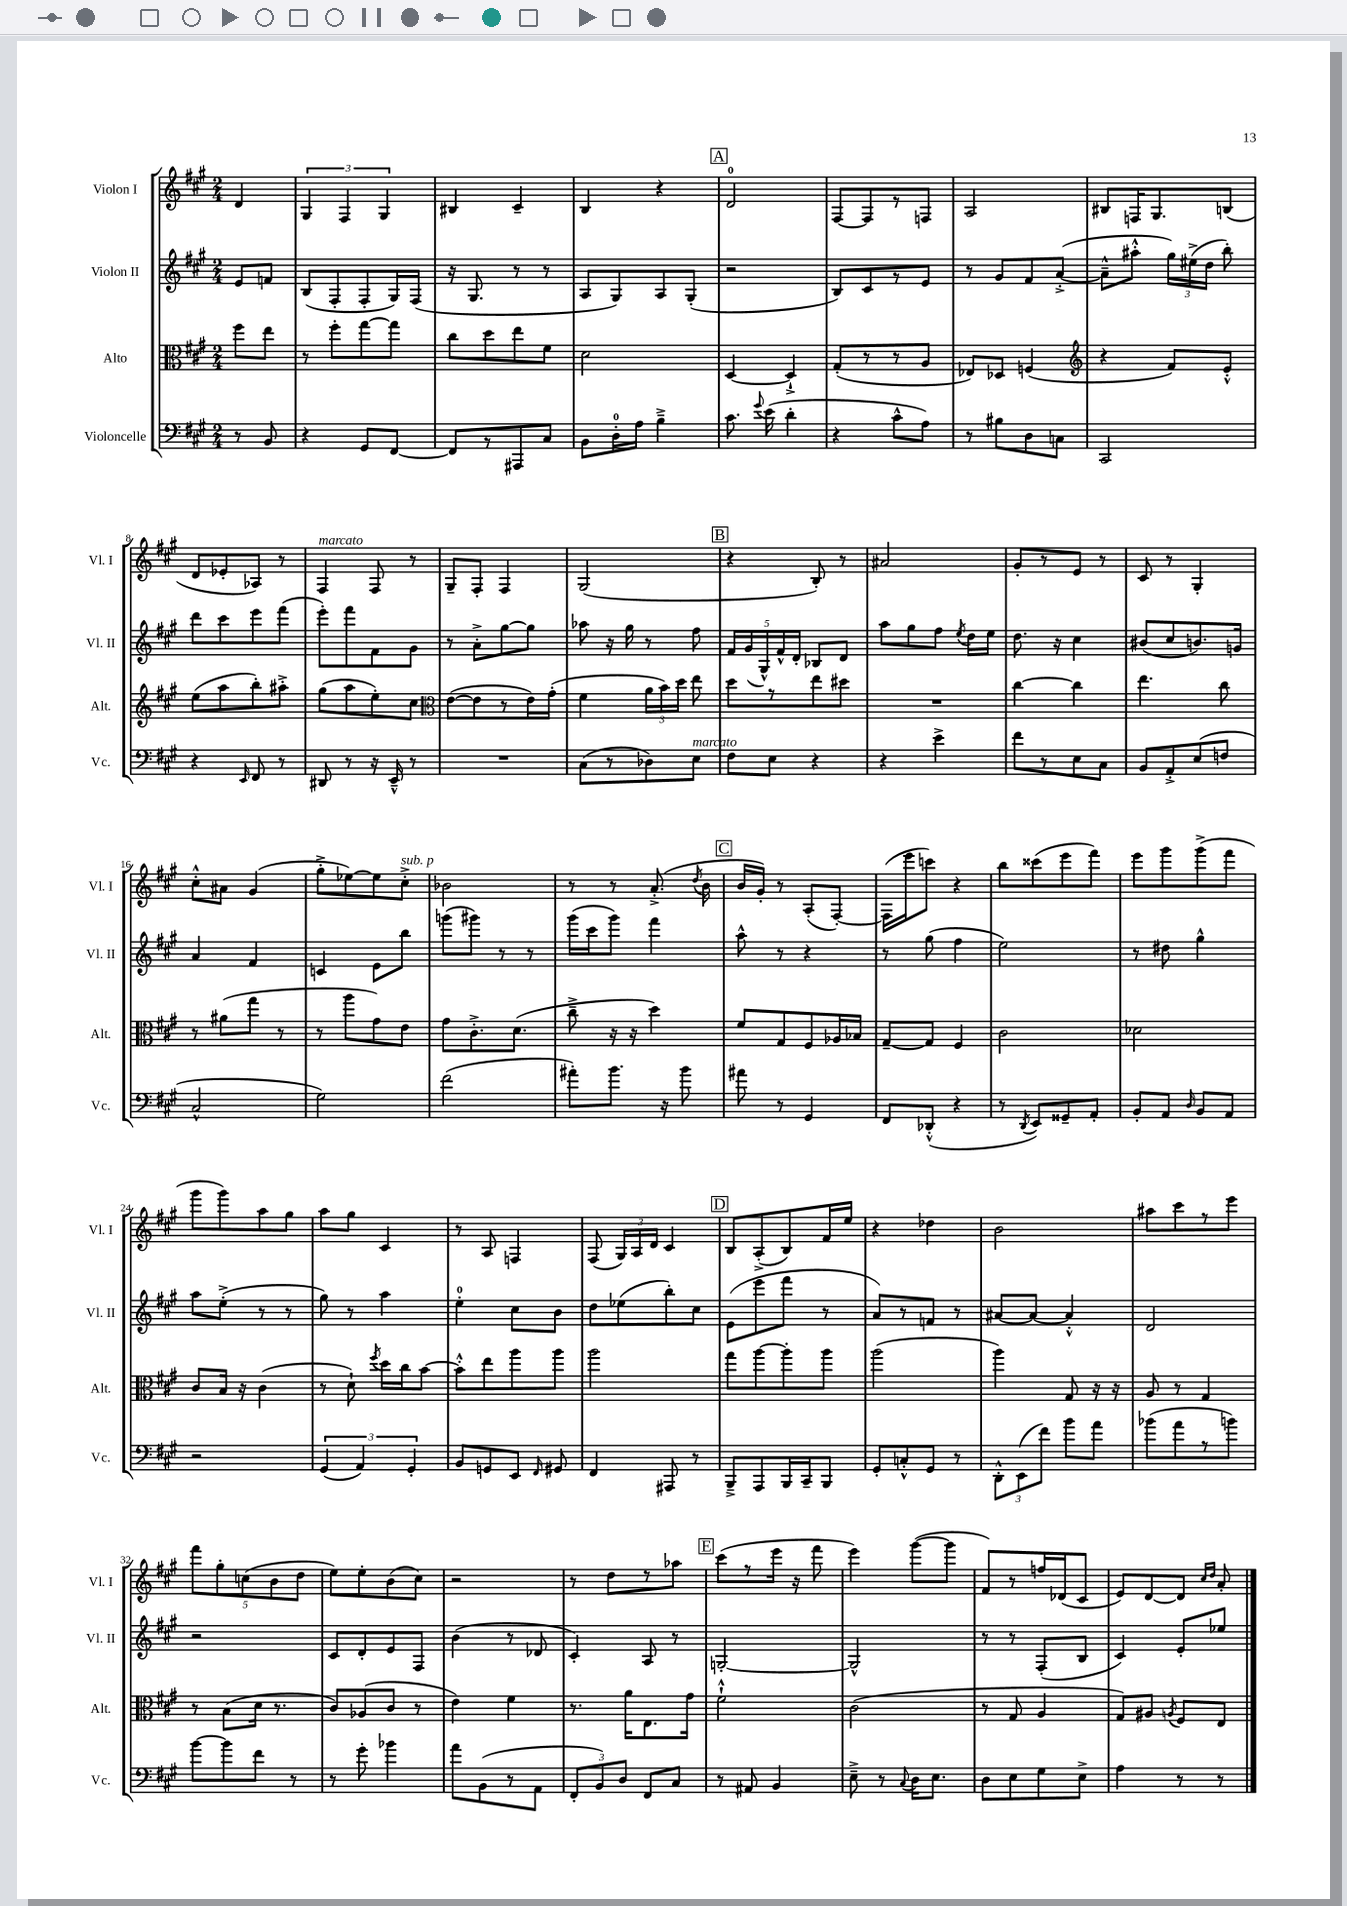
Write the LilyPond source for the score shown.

<<
\new StaffGroup <<
\new Staff = "s0" \with { instrumentName = "Violon I" shortInstrumentName = "Vl. I" } {
    \clef treble \key a \major \numericTimeSignature \time 2/4 \partial 4
    \autoBeamOff d'4 |
    \tuplet 3/2 { gis4 fis4 gis4 } |
    bis4 cis'4-- |
    b4 r4 |
    \mark \markup { \box "A" } d'2-0 |
    fis8[~ fis8 r8 f8] |
    a2 |
    bis8[ f16 gis8. b8]( |
    d'8[ ees'8-. aes8]) r8 |
    fis4^\markup { \italic "marcato" } fis8 r8 |
    gis8[-- fis8]-. fis4 |
    gis2( |
    \mark \markup { \box "B" } r4 b8-.) r8 |
    ais'2 |
    gis'8[-. r8 e'8] r8 |
    cis'8 r8 gis4-. |
    cis''8[-.-^ ais'8] gis'4( |
    gis''8[-.-> ees''8~) ees''8 cis''8]-.->^\markup { \italic "sub. p" } |
    bes'2 |
    r8 r8 a'8.-.->( \acciaccatura { d''8 } b'16 |
    \mark \markup { \box "C" } b'16[ gis'16]-.) r8 a8[-.( fis8]~-.) |
    fis16[( e'''16 c'''8]) r4 |
    b''8[ cisis'''8( e'''8 fis'''8]) |
    e'''8[ gis'''8 gis'''8->( fis'''8] |
    gis'''8[ gis'''8) a''8 gis''8] |
    a''8[ gis''8] cis'4 |
    r8 a8 f4 |
    fis8( \tuplet 3/2 { gis16[) a16 d'16] } cis'4 |
    \mark \markup { \box "D" } b8[ a8-.->( b8) fis'16 e''16] |
    r4 des''4 |
    b'2 |
    ais''8[ cis'''8 r8 e'''8] |
    \tuplet 5/4 { fis'''8[ gis''8-. c''8( b'8 d''8] } |
    e''8[) e''8-. b'8( cis''8]) |
    r2 |
    r8 d''8[ r8 aes''8] |
    \mark \markup { \box "E" } cis'''8[( r8 e'''16] r16 fis'''8 |
    e'''4) gis'''8[~( gis'''8] |
    fis'8[) r8 f''16 des'16( cis'8] |
    e'8[) d'8~ d'8] \grace { cis''16[ d''16] } a'8-. \bar "|." |
}
\new Staff = "s1" \with { instrumentName = "Violon II" shortInstrumentName = "Vl. II" } {
    \clef treble \key a \major \numericTimeSignature \time 2/4 \partial 4
    \autoBeamOff e'8[ f'8] |
    b8[( fis8-. fis8-. gis16) fis16]( |
    r16 gis8. r8 r8 |
    a8[ gis8) a8 gis8]-.( |
    \mark \markup { \box "A" } r2 |
    b8[) cis'8 r8 e'8] |
    r8 gis'8[ fis'8 a'8]~-.->( |
    a'8[---^ ais''8]-.-^ \tuplet 3/2 { gis''16[) eis''16->( d''16] } b''8-.) |
    d'''8[ cis'''8 e'''8 fis'''8]( |
    e'''8[-.) fis'''8 fis'8 gis'8] |
    r8 a'8[-.-> gis''8~ gis''8] |
    aes''8 r16 gis''16 r8 fis''8 |
    \mark \markup { \box "B" } \tuplet 5/4 { fis'16[ gis'16( gis16-^) fis'16-^ d'16]-. } bes8[ d'8] |
    a''8[ gis''8 fis''8] \acciaccatura { e''8 } d''16[ e''16] |
    d''8. r16 cis''4 |
    bis'8[( cis''8 b'8.) g'16] |
    a'4 fis'4 |
    c'4 e'8[ b''8] |
    g'''8[( gis'''8]) r8 r8 |
    gis'''16[( cis'''16 gis'''8]) fis'''4 |
    \mark \markup { \box "C" } a''8-^ r8 r4 |
    r8 gis''8( fis''4 |
    e''2) |
    r8 dis''8 gis''4-^ |
    a''8[ e''8]-.->( r8 r8 |
    gis''8) r8 a''4 |
    e''4-0-. cis''8[ b'8] |
    d''8[ ees''8( b''8-.) cis''8] |
    \mark \markup { \box "D" } e'8[( e'''8 fis'''8] r8 |
    a'8[) r8 f'8] r8 |
    ais'8[~ ais'8]~ ais'4-.-^ |
    d'2 |
    r2 |
    cis'8[ d'8-. e'8 fis8] |
    b'4( r8 des'8 |
    cis'4-.) a8 r8 |
    \mark \markup { \box "E" } g2~-. |
    g2-^ |
    r8 r8 fis8[-.( b8] |
    cis'4) e'8[-. ees''8] \bar "|." |
}
\new Staff = "s2" \with { instrumentName = "Alto" shortInstrumentName = "Alt." } {
    \clef alto \key a \major \numericTimeSignature \time 2/4 \partial 4
    \autoBeamOff fis''8[ e''8] |
    r8 fis''8[-. gis''8~ gis''8] |
    cis''8[ d''8 e''8 fis'8] |
    d'2 |
    \mark \markup { \box "A" } d4~ d4-!-> |
    gis8[-.( r8 r8 a8] |
    ees8[) des8] f4( |
    \clef treble r4 fis'8[) e'8]-.-^ |
    e''8[( a''8 b''8-.) ais''8]-.-> |
    gis''8[( a''8 e''8-.) cis''8] |
    \clef alto e'8[~( e'8 r8 e'16) gis'16]-.( |
    fis'4 \tuplet 3/2 { a'16[ b'16) d''16] } e''8 |
    \mark \markup { \box "B" } d''8[ r8 e''8 dis''8] |
    R2 |
    cis''4~ cis''4 |
    e''4. cis''8 |
    r8 ais'8[( gis''8] r8 |
    r8 a''8[ gis'8) e'8] |
    gis'8[ cis'8.-.-> d'8.]( |
    cis''8---> r16 r16 d''4) |
    \mark \markup { \box "C" } fis'8[ gis8 fis8 aes16 bes16] |
    gis8[~-- gis8] fis4 |
    cis'2 |
    des'2 |
    cis'8[ b16] r16 cis'4( |
    r8 d'8-!) \acciaccatura { fis''8 } d''16[ cis''16 b'8]~ |
    b'8[-.-^ e''8 a''8 a''8] |
    a''2 |
    \mark \markup { \box "D" } gis''8[ a''8~ a''8-. a''8] |
    a''2( |
    a''4) gis8 r16 r16 |
    a8 r8 gis4 |
    r8 b8[( d'16] r8. |
    cis'8[) aes8( cis'8] r8 |
    e'4) fis'4 |
    r8. a'16[ e8. gis'16] |
    \mark \markup { \box "E" } fis'2-!-^ |
    cis'2( |
    r8 gis8 a4 |
    gis8[) ais8] \acciaccatura { a8 } fis8[ e8] \bar "|." |
}
\new Staff = "s3" \with { instrumentName = "Violoncelle" shortInstrumentName = "Vc." } {
    \clef bass \key a \major \numericTimeSignature \time 2/4 \partial 4
    \autoBeamOff r8 b,8 |
    r4 gis,8[ fis,8]~ |
    fis,8[ r8 ais,,8 cis8] |
    b,8[ d16-0-. a16] b4---> |
    \mark \markup { \box "A" } cis'8. \appoggiatura { gis'8 } e'16( d'4-. |
    r4 cis'8[-^ a8]) |
    r8 bis8[ d8 c8] |
    cis,2 |
    r4 \grace { e,16 } fis,8 r8 |
    dis,8 r8 r16 e,16---^ r8 |
    R2 |
    cis8[( r8 des8) e8]^\markup { \italic "marcato" } |
    \mark \markup { \box "B" } fis8[ e8] r4 |
    r4 e'4-> |
    fis'8[ r8 e8 cis8] |
    b,8[ a,8-.-> e8( f8] |
    cis2-^ |
    gis2) |
    fis'2( |
    ais'8[-.) b'8.] r16 b'8 |
    \mark \markup { \box "C" } ais'8 r8 gis,4 |
    fis,8[ des,8]-.-^( r4 |
    r8 \acciaccatura { d,8 } e,8[) gisis,8-- a,8]-. |
    b,8[-. a,8] \grace { d16 } b,8[ a,8] |
    r2 |
    \tuplet 3/2 { gis,4( a,4) gis,4-. } |
    b,8[ g,8 e,8] \grace { fis,16 } gis,8 |
    fis,4 ais,,8 r8 |
    \mark \markup { \box "D" } b,,8[---> a,,8 b,,16 cis,16-- b,,8] |
    gis,8[-. c8-.-^ gis,8] r8 |
    \tuplet 3/2 { d,8[-.-^ e,8( fis'8]) } b'8[ a'8] |
    bes'8[( a'8 r8 b'8]) |
    b'8[~ b'8 fis'8] r8 |
    r8 gis'8-. bes'4 |
    a'8[ b,8( r8 a,8] |
    \tuplet 3/2 { fis,8[-. b,8) d8] } fis,8[ cis8] |
    \mark \markup { \box "E" } r8 ais,8 b,4 |
    e8---> r8 \appoggiatura { cis8 } d16[ e8.] |
    d8[ e8 gis8 e8]-> |
    a4 r8 r8 \bar "|." |
}
>>
>>
